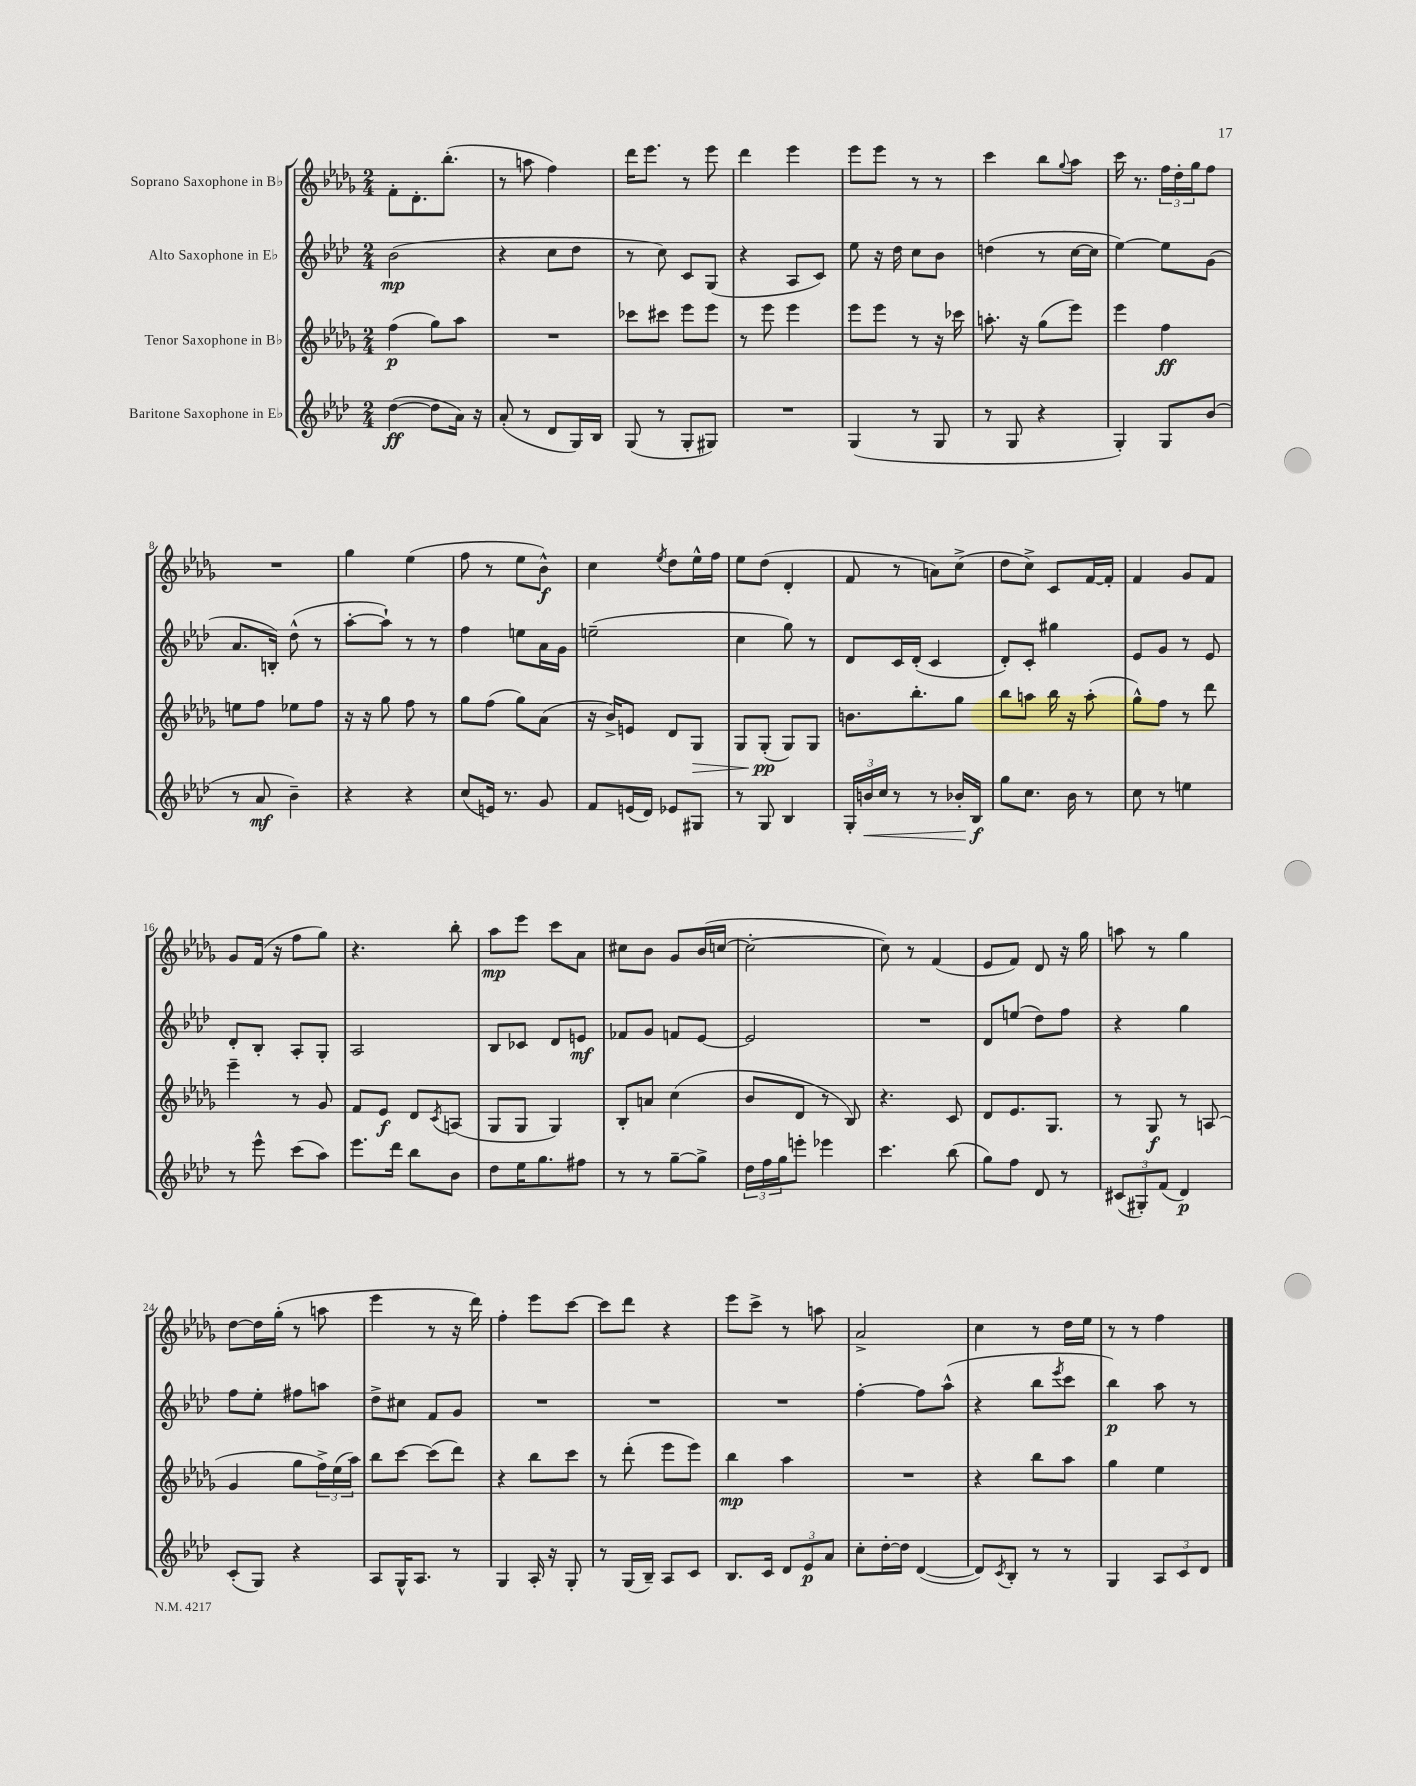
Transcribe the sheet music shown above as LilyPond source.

<<
\new StaffGroup <<
\new Staff = "s0" \with { instrumentName = "Soprano Saxophone in Bb" } {
    \clef treble \key des \major \numericTimeSignature \time 2/4
    f'8-. des'8.-. bes''8.-.( |
    r8 a''8 f''4) |
    des'''16 ees'''8. r8 ees'''8 |
    des'''4 ees'''4 |
    ees'''8 ees'''8 r8 r8 |
    c'''4 bes''8 \appoggiatura { ges''8 } aes''8 |
    c'''16 r8. \tuplet 3/2 { f''16 des''16-. ges''16 } f''8 |
    R2 |
    ges''4 ees''4( |
    f''8 r8 ees''8 bes'8-^\f) |
    c''4 \acciaccatura { ees''8 } des''8 ees''16-^ f''16 |
    ees''8 des''8( des'4-. |
    f'8 r8 a'8) c''8->( |
    des''8 c''8->) c'8 f'16~ f'16-. |
    f'4 ges'8 f'8 |
    ges'8 f'16( r16 f''8 ges''8) |
    r4. bes''8-. |
    aes''8\mp ees'''8 c'''8 aes'8 |
    cis''8 bes'8 ges'8 bes'16( c''16~ |
    c''2~-. |
    c''8) r8 f'4( |
    ees'8 f'8) des'8 r16 ges''16 |
    a''8 r8 ges''4 |
    des''8~ des''16 ges''16-.( r8 a''8 |
    ees'''4 r8 r16 des'''16) |
    f''4-. ees'''8 c'''8~ |
    c'''8 des'''8 r4 |
    ees'''8 c'''8-> r8 a''8 |
    aes'2-> |
    c''4 r8 des''16 ees''16 |
    r8 r8 f''4 \bar "|." |
}
\new Staff = "s1" \with { instrumentName = "Alto Saxophone in Eb" } {
    \clef treble \key aes \major \numericTimeSignature \time 2/4
    bes'2\mp( |
    r4 c''8 des''8 |
    r8 c''8) c'8 g8( |
    r4 aes8 c'8) |
    ees''8 r16 des''16 c''8 bes'8 |
    d''4( r8 c''16~ c''16 |
    ees''4~) ees''8 g'8( |
    aes'8. b16-.) des''8-^( r8 |
    aes''8~-. aes''8-!) r8 r8 |
    f''4 e''8 aes'16 g'16 |
    e''2--( |
    c''4 g''8) r8 |
    des'8 c'16 des'16-.( c'4 |
    des'8-.) c'8-. gis''4 |
    ees'8 g'8 r8 ees'8 |
    des'8-. bes8-. aes8-. g8-. |
    aes2 |
    bes8 ces'8 des'8 e'8\mf |
    fes'8 g'8 f'8 ees'8~ |
    ees'2 |
    R2 |
    des'8 e''8( des''8) f''8 |
    r4 g''4 |
    f''8 ees''8-. fis''8 a''8 |
    des''8-> cis''8 f'8 g'8 |
    R2 |
    R2 |
    R2 |
    f''4~-. f''8 aes''8-^( |
    r4 bes''8 \acciaccatura { ees'''8 } c'''8 |
    bes''4\p) aes''8 r8 \bar "|." |
}
\new Staff = "s2" \with { instrumentName = "Tenor Saxophone in Bb" } {
    \clef treble \key des \major \numericTimeSignature \time 2/4
    f''4\p( ges''8) aes''8 |
    R2 |
    ces'''8 cis'''8 ees'''8 ees'''8 |
    r8 ees'''8 ees'''4 |
    ees'''8 ees'''8 r8 r16 ces'''16 |
    a''8.-. r16 ges''8( ees'''8) |
    ees'''4 f''4\ff |
    e''8 f''8 ees''8 f''8 |
    r16 r16 ges''8 f''8 r8 |
    ges''8 f''8( ges''8) aes'8( |
    r16 bes'16->) e'8 des'8 ges8\> |
    ges8 ges8-.\pp\!( ges8) ges8 |
    b'8. bes''8.-. ges''8 |
    bes''8 a''8 bes''16 r16 a''8-.( |
    ges''8-^) f''8 r8 des'''8 |
    ees'''4-- r8 ges'8 |
    f'8 ees'8\f des'8 \acciaccatura { c'8 } a8( |
    ges8 ges8 ges4) |
    bes8-. a'8 c''4( |
    bes'8 des'8 r8 bes8) |
    r4. c'8 |
    des'8 ees'8. ges8. |
    r8 ges8\f r8 a8( |
    ges'4 ges''8 \tuplet 3/2 { f''16->) ees''16( aes''16) } |
    bes''8 c'''8~ c'''8( des'''8) |
    r4 bes''8 c'''8 |
    r8 des'''8-.( ees'''8 ees'''8) |
    bes''4\mp aes''4 |
    R2 |
    r4 bes''8 aes''8 |
    ges''4 ees''4 \bar "|." |
}
\new Staff = "s3" \with { instrumentName = "Baritone Saxophone in Eb" } {
    \clef treble \key aes \major \numericTimeSignature \time 2/4
    des''4~\ff( des''8 aes'16) r16 |
    aes'8-.( r8 des'8 g16) bes16 |
    g8( r8 g8-. gis8) |
    R2 |
    g4( r8 g8 |
    r8 g8 r4 |
    g4-.) g8 bes'8( |
    r8 aes'8\mf bes'4--) |
    r4 r4 |
    c''8( e'16) r8. g'8 |
    f'8 e'16( des'16) ees'8 gis8 |
    r8 g8 bes4 |
    \tuplet 3/2 { g16-. b'16\< c''16 } r8 r8 bes'16-. bes16\f\! |
    g''8 c''8. bes'16 r8 |
    c''8 r8 e''4 |
    r8 ees'''8-^ c'''8( aes''8) |
    ees'''8. des'''16 bes''8 bes'8 |
    des''8 ees''16 g''8. fis''8 |
    r8 r8 g''8~-- g''8-> |
    \tuplet 3/2 { des''16 f''16 g''16 } e'''8-. ees'''4 |
    c'''4. bes''8( |
    g''8) f''8 des'8 r8 |
    \tuplet 3/2 { cis'8( gis8-.) f'8( } des'4\p) |
    c'8-.( g8) r4 |
    aes8 g16-^ aes8. r8 |
    g4 aes16-. r16 g8-. |
    r8 g16( bes16--) aes8 c'8 |
    bes8. c'16 \tuplet 3/2 { des'8 ees'8\p aes'8 } |
    c''8-. des''16~-. des''16 des'4~( |
    des'8) \acciaccatura { c'8 } bes8-. r8 r8 |
    g4 \tuplet 3/2 { aes8 c'8 des'8 } \bar "|." |
}
>>
>>
